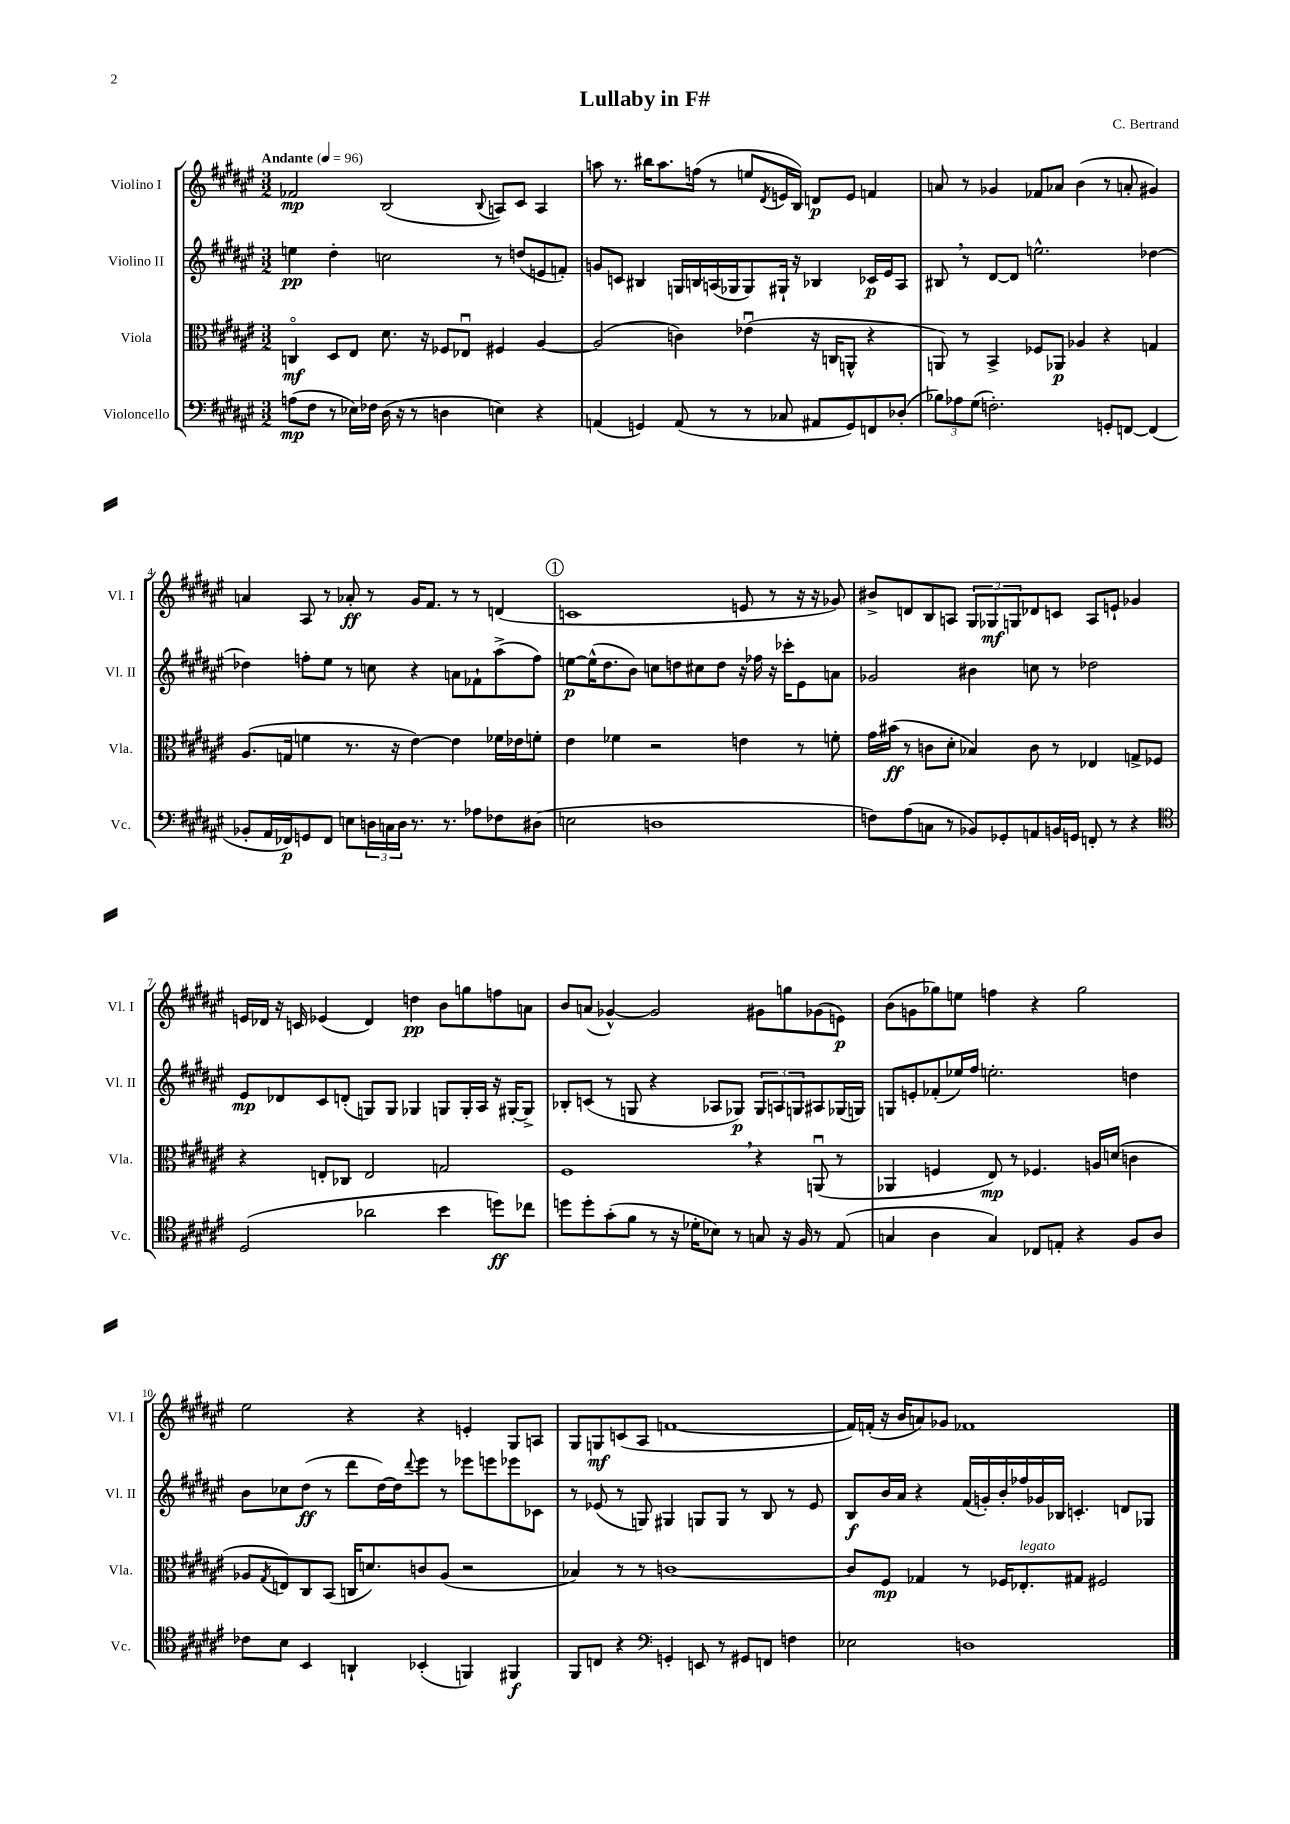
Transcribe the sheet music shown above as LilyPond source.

\header { title = "Lullaby in F#" composer = "C. Bertrand" }
<<
\new StaffGroup <<
\new Staff = "s0" \with { instrumentName = "Violino I" shortInstrumentName = "Vl. I" } {
    \clef treble \key fis \major \numericTimeSignature \time 3/2 \tempo "Andante" 4 = 96
    fes'2\mp b2( \appoggiatura { b8 } a8) cis'8 a4 |
    a''8 r8. bis''16 a''8. f''16( r8 e''8 \acciaccatura { dis'8 } e'16 b16) d'8\p e'8 f'4 |
    a'8 r8 ges'4 fes'8 aes'8 b'4( r8 a'8-. gis'4) |
    a'4 ais8 r8 aes'8-.\ff r8 gis'16 fis'8. r8 r8 d'4( |
    \mark \markup { \circle "1" } c'1 e'8 r8 r16 r16 ges'8) |
    bis'8-> d'8 b8 a8 \tuplet 3/2 { gis8 ges8\mf g8 } des'8 c'8 a8 e'8-! ges'4 |
    e'16 des'16 r16 c'16 ees'4( des'4) d''4\pp b'8 g''8 f''8 a'8 |
    b'8 a'8( ges'4~-^) ges'2 gis'8 g''8 ges'8( e'8\p) |
    b'8( g'8 ges''8) e''8 f''4 r4 ges''2 |
    eis''2 r4 r4 e'4-. gis8 a8 |
    gis8 g8\mf c'8( ais8 f'1~ |
    f'16) f'16-.( r16 b'16 a'8) ges'8 fes'1 \bar "|." |
}
\new Staff = "s1" \with { instrumentName = "Violino II" shortInstrumentName = "Vl. II" } {
    \clef treble \key fis \major \numericTimeSignature \time 3/2
    e''4\pp dis''4-. c''2 r8 d''8( e'8 f'8-.) |
    g'8 c'8 bis4 g16 b16 a16( ges16 ges8) gis16-! r16 bes4 ces'16\p eis'16 a8 |
    bis8 \breathe r8 dis'8~ dis'8 e''2.-^ des''4~ |
    des''4 f''8-. eis''8 r8 c''8 r4 a'8 fes'8-! ais''8->( f''8) |
    \mark \markup { \circle "1" } e''8~\p e''16-^( dis''8. b'8) c''8 d''8 cis''8 d''8 r16 fes''16 r16 ces'''16-. eis'8 a'8 |
    ges'2 bis'4 c''8 r8 des''2 |
    eis'8\mp des'8 cis'8 d'8-.( g8) g8 ges4 g8 g16-. ais16 r16 gis16~-. gis8-> |
    bes8-. c'8( r8 g8 r4 aes8 ges8\p) \tuplet 3/2 { ges8 a8 g8 } ais8 ges16( g16) |
    g8 e'8-. fes'8-.( ees''16) fis''16 e''2.-. d''4 |
    b'8 ces''8 dis''8\ff( r8 dis'''8 dis''16~) dis''16 \appoggiatura { dis'''8 } eis'''8 r8 ees'''8 e'''8 ees'''8 ces'8 |
    r8 ees'8( r8 g8) gis4 g8 g8 r8 b8 r8 ees'8 |
    b8\f b'16 ais'16 r4 fis'16( g'16-.) b'16-. fes''16 ges'16 bes16 c'4.-. d'8 ges8 \bar "|." |
}
\new Staff = "s2" \with { instrumentName = "Viola" shortInstrumentName = "Vla." } {
    \clef alto \key fis \major \numericTimeSignature \time 3/2
    c4\flageolet\mf dis8 eis8 dis'8. r16 fes8 ees8\downbow fis4 ais4~ |
    ais2( c'4) ees'4\downbow( r16 c16 a,8-^ r4 |
    a,8) r8 b,4-> fes8 aes,8\p aes4 r4 g4 |
    ais8.( g16 f'4 r8. r16 eis'4~) eis'4 fes'16 ees'16 f'8-. |
    \mark \markup { \circle "1" } eis'4 fes'4 r2 e'4 r8 f'8-. |
    gis'16 bis'16\ff( r8 c'8 dis'8-. bes4) c'8 r8 ees4 g8-> fes8 |
    r4 e8-. ces8 e2 g2 |
    fis1 \breathe r4 a,8\downbow( r8 |
    aes,4 f4 eis8\mp) r8 fes4. a16 d'16( c'4 |
    aes8 \acciaccatura { gis8 } e8) cis8 b,8( c16 d'8.) c'8 aes8( r2 |
    bes4) r8 r8 c'1~ |
    c'8 fis8\mp ges4 r8 fes16 ees8.-.^\markup { \italic "legato" } gis8 fis2 \bar "|." |
}
\new Staff = "s3" \with { instrumentName = "Violoncello" shortInstrumentName = "Vc." } {
    \clef bass \key fis \major \numericTimeSignature \time 3/2
    a8\mp( fis8 r8 ees16) fes16 dis16( r16 r8 d4 e4) r4 |
    a,4( g,4) a,8( r8 r8 ces8 ais,8 g,8) f,8 des8-.( |
    \tuplet 3/2 { bes8) aes8 gis8( } f2.-.) g,8-. f,8~ f,4( |
    bes,8-. ais,16 fes,16\p) g,8 fes,8 e8 \tuplet 3/2 { d16 c16 d16 } r8. r8. aes8 fes8 dis8( |
    \mark \markup { \circle "1" } e2 d1 |
    f8) ais8( c8 r8 bes,8) ges,8-. a,8 b,16 g,16 f,8-. r8 r4 |
    \clef tenor dis2( aes'2 b'4 d''8\ff) ces''8 |
    d''8 d''8-. gis'8-.( fis'8 r8 r16 des'16-. bes8) r8 g8 r16 fis16 r8 eis8( |
    g4 ais4 g4) ces8 e8-. r4 fis8 ais8 |
    ces'8 b8 b,4 a,4-! bes,4-.( f,4) fis,4\f |
    fis,8 c8 r4 \clef bass g,4-. e,8 r8 gis,8 f,8 f4 |
    ees2 d1 \bar "|." |
}
>>
>>
